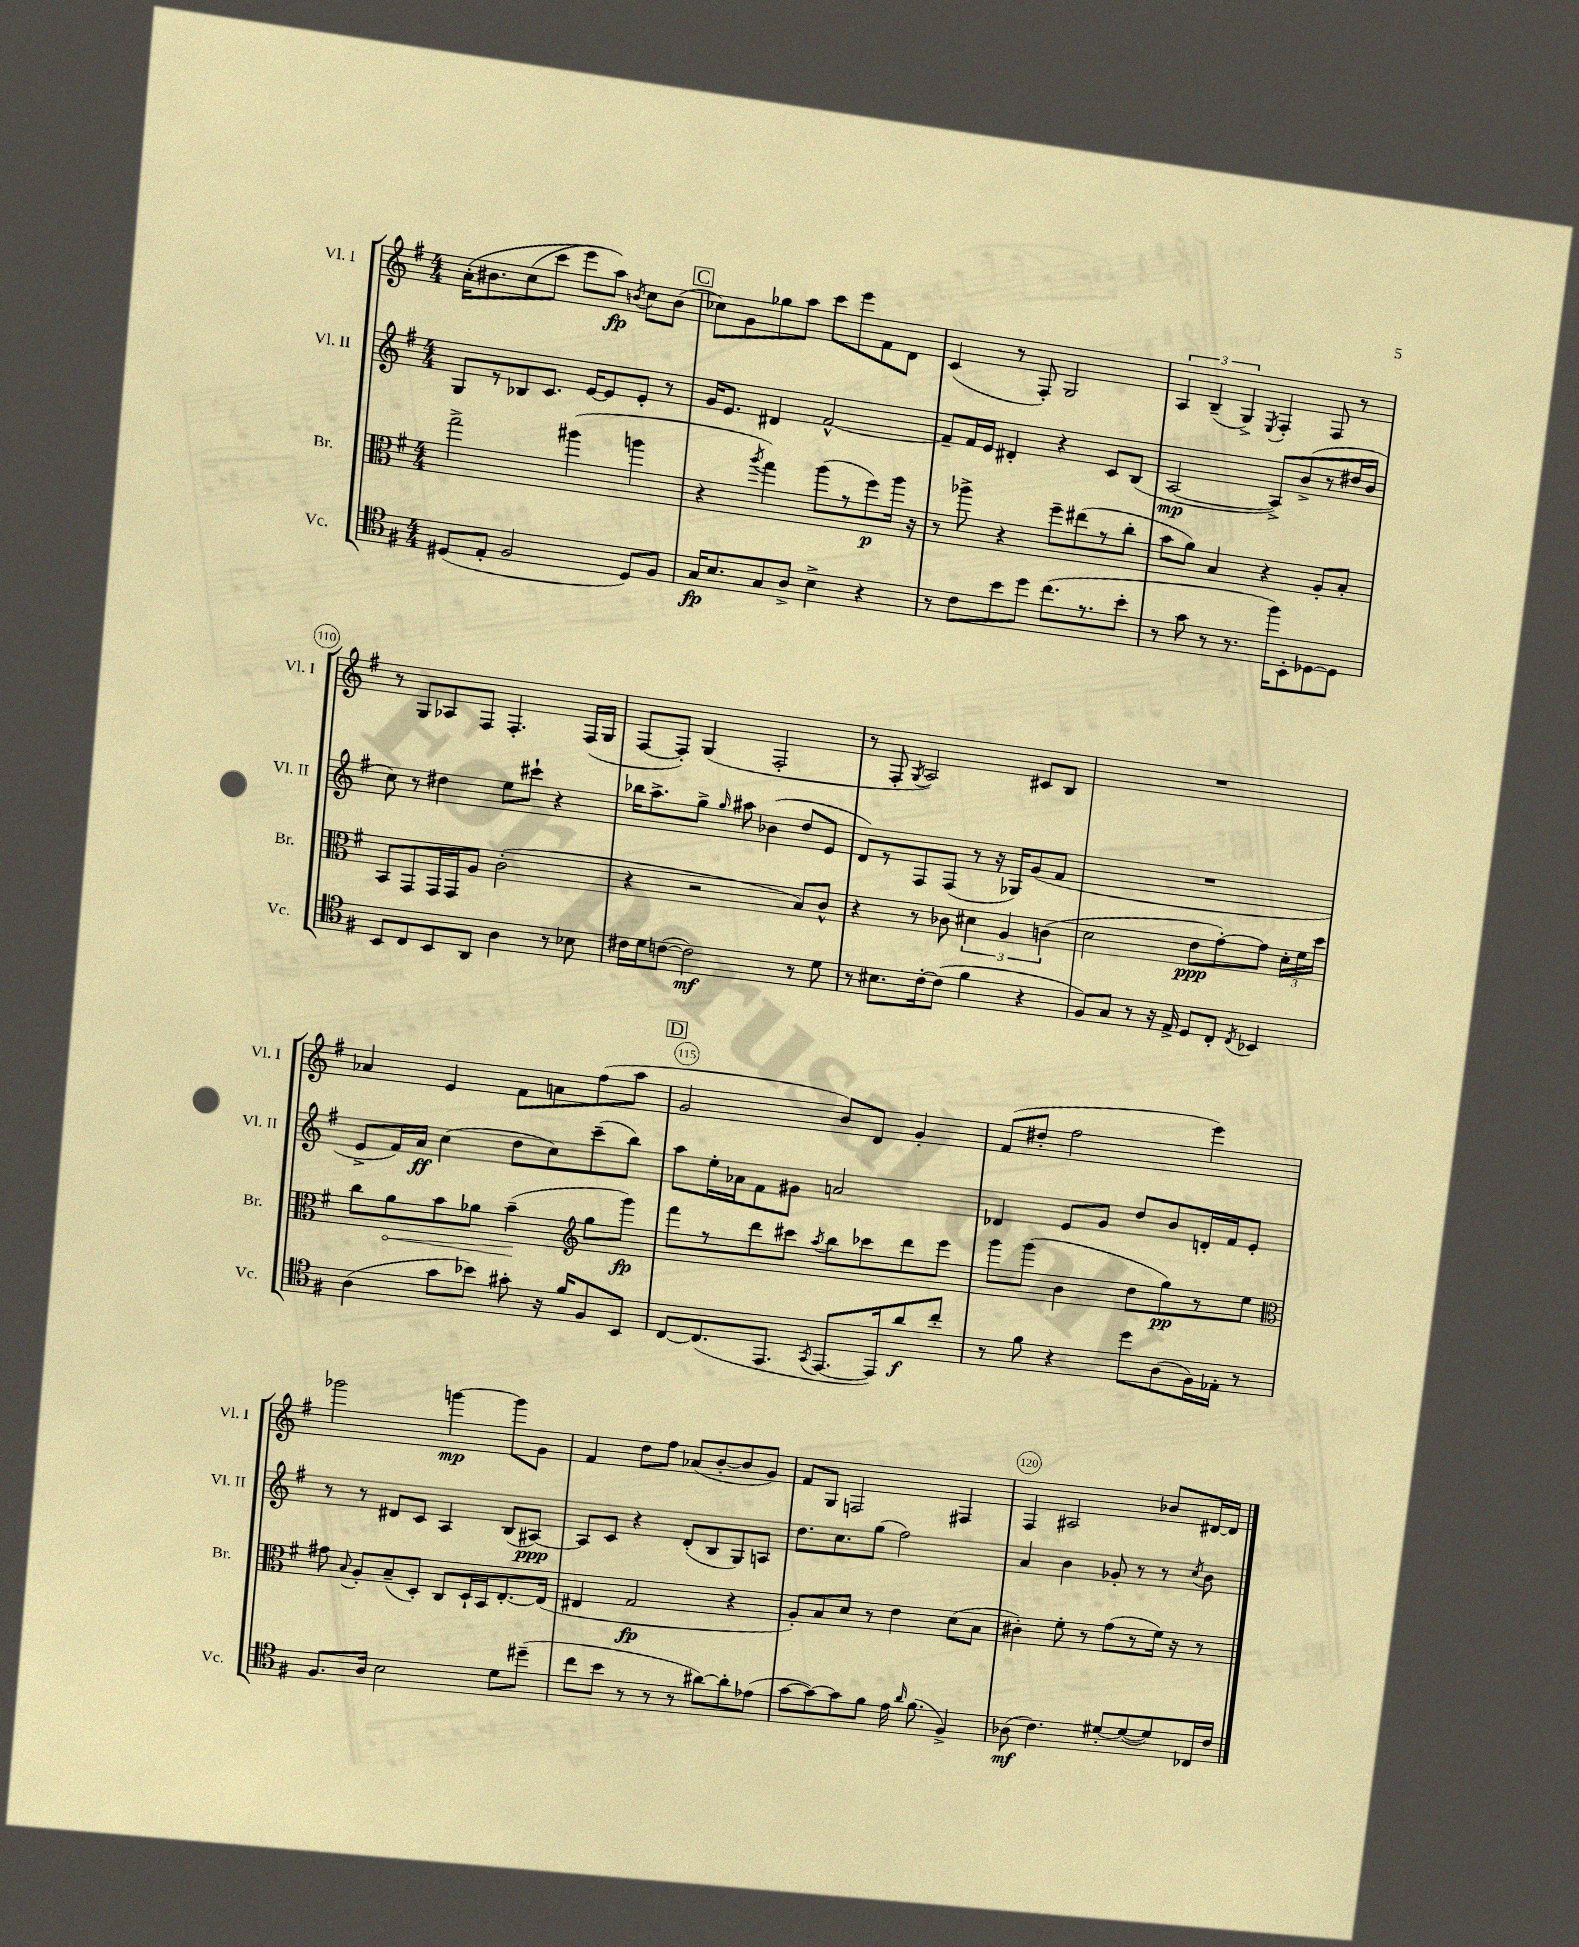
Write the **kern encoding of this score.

**kern	**kern	**kern	**kern
*staff4	*staff3	*staff2	*staff1
*clefC4	*clefC3	*clefG2	*clefG2
*k[f#]	*k[f#]	*k[f#]	*k[f#]
*M4/4	*M4/4	*M4/4	*M4/4
(8D#	2gg^	8G	&(16a'
.	.	.	8.b#
8E'	.	8r	.
2F#	.	8B-	(8cc
.	.	8.c	8ccc
.	(4aa#	.	8eee)
.	.	[16e	.
.	.	8e]	8aa&)
.	.	.	8qb
8D#)	4aa	8e'	8cc
8F#	.	8r	(8b
=	=	=	=
16G	4r	16g	8cc-)
8.B	.	8.e	.
.	.	.	8g
.	8qaa	.	.
8G	4gg)	4d#	8gg-
8A^	.	.	8aa
4B^	(8aa	[2f#^^	8ccc
.	8r	.	8eee
4r	8ff#)	.	8f#
.	16aa	.	8d
.	16r	.	.
=	=	=	=
8r	8r	8f#~]	(4c
8c	8aa-^	16f#	.
.	.	16e	.
8b	4r	4d#'	8r
8dd	.	.	8F#')
(8.cc	8ff#~	4r	2G
.	(8ee#	.	.
8.r	.	.	.
.	8r	8c	.
8b'	8cc'	(8B	.
=	=	=	=
8r	8b	[2A	6A
8g	8a)	.	.
.	.	.	(6B~
8r	4B	.	.
.	.	.	6G^)
8.r	.	.	.
.	.	.	8qE
.	4r	8A^])	4F#'
16ff#)	.	.	.
8BB'	.	(8b^	.
[8D-	8A'	8r	8F#
8D-]	8B'	16dd#	8r
.	.	16b	.
=	=	=	=
8BB	8BB	8cc)	8r
8C	8GG	8r	8G
8BB	16GG	4dd#	8A-
.	16GG	.	.
8AA	8A	.	8F#
4A	(2c'	8ee	4.F#'
.	.	8ccc#`	.
8r	.	4r	.
8B-	.	.	(16F#
.	.	.	16G
=	=	=	=
16c#	4r	16bb-	[8F#
16d	.	8.aa^	.
([8c	.	.	8F#'])
2c])	2r	8gg^	(4G
.	.	16qqgg	.
.	.	8aa#	.
.	.	(4b-	2F#'
8r	8B)	8dd	.
8d	8c^^	8e	.
=	=	=	=
8r	4r	8d)	8r
8.B#	.	8r	8F#'
.	.	.	8qG
.	8r	8F#	2A)
[16c'	.	.	.
(8c]	8c-	(8F#	.
4f#	6d#	8r	.
.	.	16r	.
.	6A	.	.
.	.	16G-)	.
4r	.	(8g	8c#
.	(6c	.	.
.	.	8f#	8B
=	=	=	=
8F#)	2d	1r	1r
8G	.	.	.
8r	.	.	.
16r	.	.	.
16E^	.	.	.
8D	8e	.	.
8C'	[8g')	.	.
8qC	.	.	.
4BB-	8g]	.	.
.	24d'	.	.
.	24f#	.	.
.	24dd	.	.
=	=	=	=
(4A	8cc	8e^	4a-
.	8a	16f#)	.
.	.	16a	.
8g	8b	(4cc	4e
8b-)	8a-	.	.
8g#'	(4b~	8dd	8f#
16r	.	8cc)	8a
16f#	.	.	.
*	*clefG2	*	*
8F#	8gg	(8ccc~	(8ff#
8BB	8ggg)	8bb)	8aa
=	=	=	=
[8C	8fff#	8aa	2g
(8.C]	8r	16ee'	.
.	.	16a-	.
.	8ddd	8f#	.
8.EE	.	.	.
.	8ccc#	8g#	.
8qGG	8qaa	.	.
[8.EE	8bb	2a	8b)
.	8ccc-	.	8d
16EE])	.	.	.
8a	8ddd	.	4g'
8cc'	8eee	.	.
=	=	=	=
8r	8ggg	4d-	(8f#
8f#	(8ggg	.	8dd#'
4r	4b	8e	2ff#
.	.	8g	.
8dd	8dd	8dd	.
(8A	8gg)	8b	.
16F#)	8r	16d'	4eee)
16E-'	.	16f#	.
8r	8ee	8e'	.
=	=	=	=
*	*clefC3	*	*
8.F#	8g#	8r	2ggg-
.	8qqB	.	.
.	8A'	8r	.
16A	.	.	.
2B	(8B~	8d#	.
.	8D')	8c	.
.	8C	4A	[4ggg
.	16D`	.	.
.	16BB	.	.
8d	[8.E'	(8B	8ggg]
(8dd#~	.	[8A#)	8g
.	(16E]	.	.
=	=	=	=
8cc	4E#	8A#]	4f#
8b	.	8c	.
8r	2G	4r	8dd
8r	.	.	8ff#
8r	.	(8d'	(8a-
[8a#)	.	8B	[8b'
8a#']	4r	8G)	8b]
(8e-	.	8A	8g)
=	=	=	=
[8g	8A')	8.dd	8f#
8g_)	8B	.	8G
.	.	8.cc	.
8g]	8d	.	2F
8f#	8r	(8gg	.
16e	4e	2ff#)	.
16qqa	.	.	.
(8.f#	.	.	.
4F#^)	(8d	.	4F#
.	8B	.	.
=	=	=	=
(8A-	4c#')	4a	4F#
4.c)	.	.	.
.	8f#'	4b	2A#
.	8r	.	.
[8d#'	(8g	8g-'	.
(8d#_	8r	8r	.
8d#])	16f#)	8r	8b-
.	16r	.	.
.	.	8qcc	.
16C-	8r	8b	[16d#
16c	.	.	16d#]
==	==	==	==
*-	*-	*-	*-
